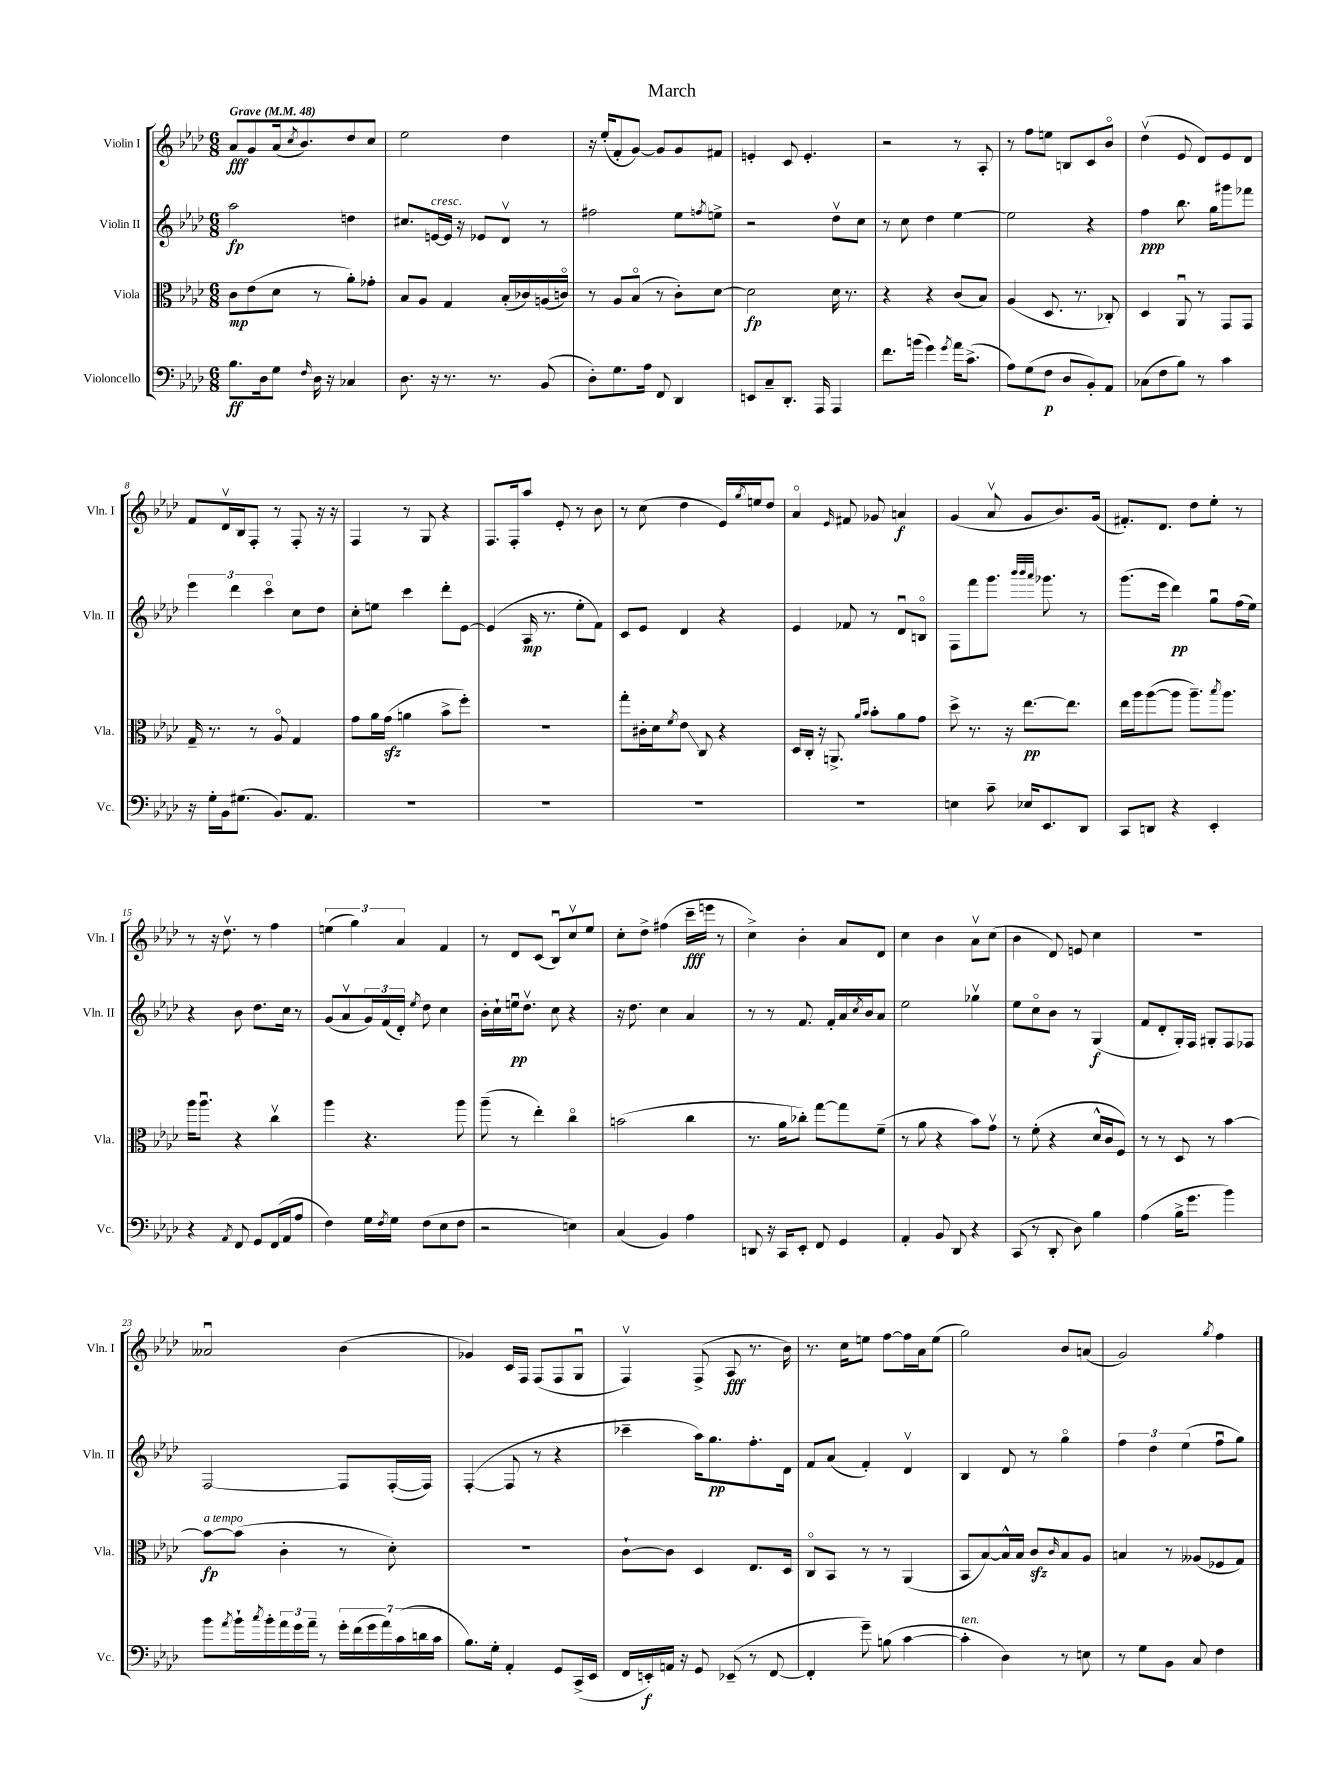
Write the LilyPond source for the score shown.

\header { title = "March" }
<<
\new StaffGroup <<
\new Staff = "s0" \with { instrumentName = "Violin I" shortInstrumentName = "Vln. I" } {
    \clef treble \key aes \major \numericTimeSignature \time 6/8 \tempo "Grave" 4 = 48
    aes'8\fff g'8 aes'16( \acciaccatura { c''8 } bes'8.) des''8 c''8 |
    ees''2 des''4 |
    r16 ees''16-.( f'8-. g'8~) g'8 g'8 fis'8 |
    e'4-. c'8 e'4.-. |
    r2 r8 aes8-. |
    r8 f''8 e''8 b8 c'8 bes'8\flageolet |
    des''4\upbow( ees'8 des'8) ees'8 des'8 |
    f'8 des'16\upbow bes16 f8-. r8 f8-. r16 r16 |
    f4 r8 g8 r4 |
    f8. f16-. aes''8 ees'8-. r8 bes'8 |
    r8 c''8( des''4 ees'16) \acciaccatura { g''8 } e''16 des''8 |
    aes'4\flageolet \grace { ees'16 } fis'8 ges'8 a'4\f |
    g'4( aes'8\upbow g'8 bes'8.) g'16( |
    fis'8.-.) des'8. des''8 ees''8-. r8 |
    r8 r16 des''8.\upbow r8 f''4 |
    \tuplet 3/2 { e''4( g''4) aes'4 } f'4 |
    r8 des'8 c'8( bes8\downbow) c''8\upbow ees''8 |
    c''8-. des''8-> fis''4( c'''16--\fff e'''16 r8 |
    c''4->) bes'4-. aes'8 des'8 |
    c''4 bes'4 aes'8\upbow c''8( |
    bes'4 des'8) e'8 c''4 |
    R2. |
    aeses'2\downbow bes'4( |
    ges'4) c'16 f16 f8( f8 g8\downbow |
    f4\upbow) f8->( aes8\fff r8. bes'16) |
    r8. c''16 e''8 f''8~ f''16 aes'16 e''8( |
    g''2) bes'8 a'8( |
    g'2) \acciaccatura { g''8 } f''4 \bar "|." |
}
\new Staff = "s1" \with { instrumentName = "Violin II" shortInstrumentName = "Vln. II" } {
    \clef treble \key aes \major \numericTimeSignature \time 6/8
    aes''2\fp d''4 |
    cis''8. e'16~^\markup { \italic "cresc." } e'16 r16 ees'8 des'8\upbow r8 |
    fis''2 ees''8 \acciaccatura { f''8 } e''8-> |
    r2 des''8\upbow c''8 |
    r8 c''8 des''4 ees''4~ |
    ees''2 r4 |
    f''4\ppp bes''8. g''16 gis'''8 fes'''8 |
    \tuplet 3/2 { ees'''4 des'''4 c'''4\flageolet } c''8 des''8 |
    c''8-. e''8 c'''4 des'''8-. ees'8~ |
    ees'4( aes16\mp r8. ees''8-. f'8) |
    c'8 ees'8 des'4 r4 |
    ees'4 fes'8 r8 des'8\downbow b8\flageolet |
    f8 f'''8 g'''8. \grace { bes'''32 bes'''32 aes'''32 } ges'''8. r8 |
    g'''8.( ees'''16 des'''4\pp) g''8\downbow f''16( ees''16) |
    r4 bes'8 des''8. c''16 r8 |
    g'8( aes'8\upbow \tuplet 3/2 { g'16) f'16( des'16-.) } \acciaccatura { ees''8 } des''8 c''4 |
    bes'16-. c''16-! e''16\downbow\pp des''8.\upbow c''8 r4 |
    r16 des''8. c''4 aes'4 |
    r8 r8 f'8. f'16-. aes'16 \acciaccatura { c''8 } bes'16 aes'8 |
    ees''2 ges''4\upbow |
    ees''8 c''8\flageolet bes'8 r8 g4\f( |
    f'8 des'8-. g16-.) f16 gis8-. f8 fes8 |
    f2~ f8 f16~-.( f16) |
    f4~-.( f8 r8 r4 |
    ces'''4-- aes''16) g''8.\pp f''8.-. des'16 |
    f'8 aes'8( f'4-.) des'4\upbow |
    bes4 des'8 r8 g''4\flageolet |
    \tuplet 3/2 { f''4 des''4 ees''4( } f''8\downbow g''8) \bar "|." |
}
\new Staff = "s2" \with { instrumentName = "Viola" shortInstrumentName = "Vla." } {
    \clef alto \key aes \major \numericTimeSignature \time 6/8
    c'8\mp ees'8( des'8 r8 aes'8-.) ges'8-. |
    bes8 aes8 g4 bes16-.( ces'16) a16( c'16\flageolet) |
    r8 aes8 bes8\flageolet( r8 c'8-.) des'8~ |
    des'2\fp des'16 r8. |
    r4 r4 c'8( bes8) |
    aes4( des8. r8. ces8-.) |
    des4 aes,8\downbow r8 g,8 g,8 |
    g16-- r8. r8 aes8\flageolet g4 |
    g'8 aes'16 g'16\sfz( a'4 bes'8-> f''8-.) |
    R2. |
    g''8-. cis'16-. des'16 \acciaccatura { f'8 } ees'8\glissando c8 r4 |
    des16 c16-. r16 a,8.-> \grace { aes'16 bes'16 } bes'8-. aes'8 g'8 |
    des''8-> r8. r16 ees''8.~\pp ees''8. |
    ees''16 aes''16 aes''8~( aes''8 aes''8.--) \acciaccatura { bes''8 } aes''8. |
    aes''16 aes''8.\downbow r4 c''4\upbow |
    aes''4 r4. aes''8 |
    aes''8--( r8 ees''4-.) c''4\flageolet |
    b'2( c''4 |
    r8. aes'16 ces''8-.) g''8~ g''8 f'8--( |
    r8 aes'8 r4 bes'8) g'8\upbow |
    r8 f'8-.( r4 des'16-^ c'16 f8) |
    r8 r8 des8 r8 bes'4~ |
    bes'8~\fp^\markup { \italic "a tempo" } bes'8( c'4-. r8 des'8-.) |
    R2. |
    c'8~-! c'8 des4 ees8. des16 |
    c8\flageolet bes,8 r8 r8 aes,4( |
    bes,8 bes8~) bes16-^ bes16 c'8\sfz \grace { c'16 } bes8 aes8 |
    b4 r8 aeses8( fes8 g8) \bar "|." |
}
\new Staff = "s3" \with { instrumentName = "Violoncello" shortInstrumentName = "Vc." } {
    \clef bass \key aes \major \numericTimeSignature \time 6/8
    bes8.\ff des16 g8 \grace { f16 } des16 r16 ces4 |
    des8. r16 r8. r8. bes,8( |
    des8-.) g8. aes16 f,8 des,4 |
    e,8 c8-- des,8.-. aes,,16 aes,,4 |
    f'8. b'16( g'4) \acciaccatura { g'8 } aes'16 c'8.->( |
    aes8) g8( f8\p des8 bes,8-.) aes,8 |
    ces8( f8 bes8) r8 c'4 |
    r16 g16-. bes,16 gis8.( bes,8.) aes,8. |
    R2. |
    R2. |
    R2. |
    R2. |
    e4 c'8-- ees16 ees,8. des,8 |
    c,8 d,8 r4 ees,4-. |
    r4 \acciaccatura { aes,8 } f,8 g,8 f,16( aes,16 aes8 |
    f4) g16 \acciaccatura { f8 } g16 f8( ees8 f8 |
    r2 e4) |
    c4( bes,4) aes4 |
    d,8 r16 c,16 ees,8-. f,8 g,4 |
    aes,4-. bes,8 des,8 r4 |
    c,8( r8 des,8-. des8) bes4 |
    aes4( bes16-> g'8. bes'4) |
    bes'8 \acciaccatura { aes'8 } bes'16-! \acciaccatura { c''8 } bes'16-. \tuplet 3/2 { aes'16 g'16 aes'16-- } r8 \tuplet 7/4 { g'16-. f'16( g'16 aes'16) c'16( d'16 c'16 } |
    bes8.) g16-. aes,4-. g,8 c,16->( ees,16 |
    f,16 e,16-.\f) a,16 r16 g,8 ees,8--( r8 f,8~ |
    f,4-. g'8--) b8( c'4~ |
    c'4-.^\markup { \italic "ten." } des4) r8 e8 |
    r8 g8 bes,8 c8 f4 \bar "|." |
}
>>
>>
